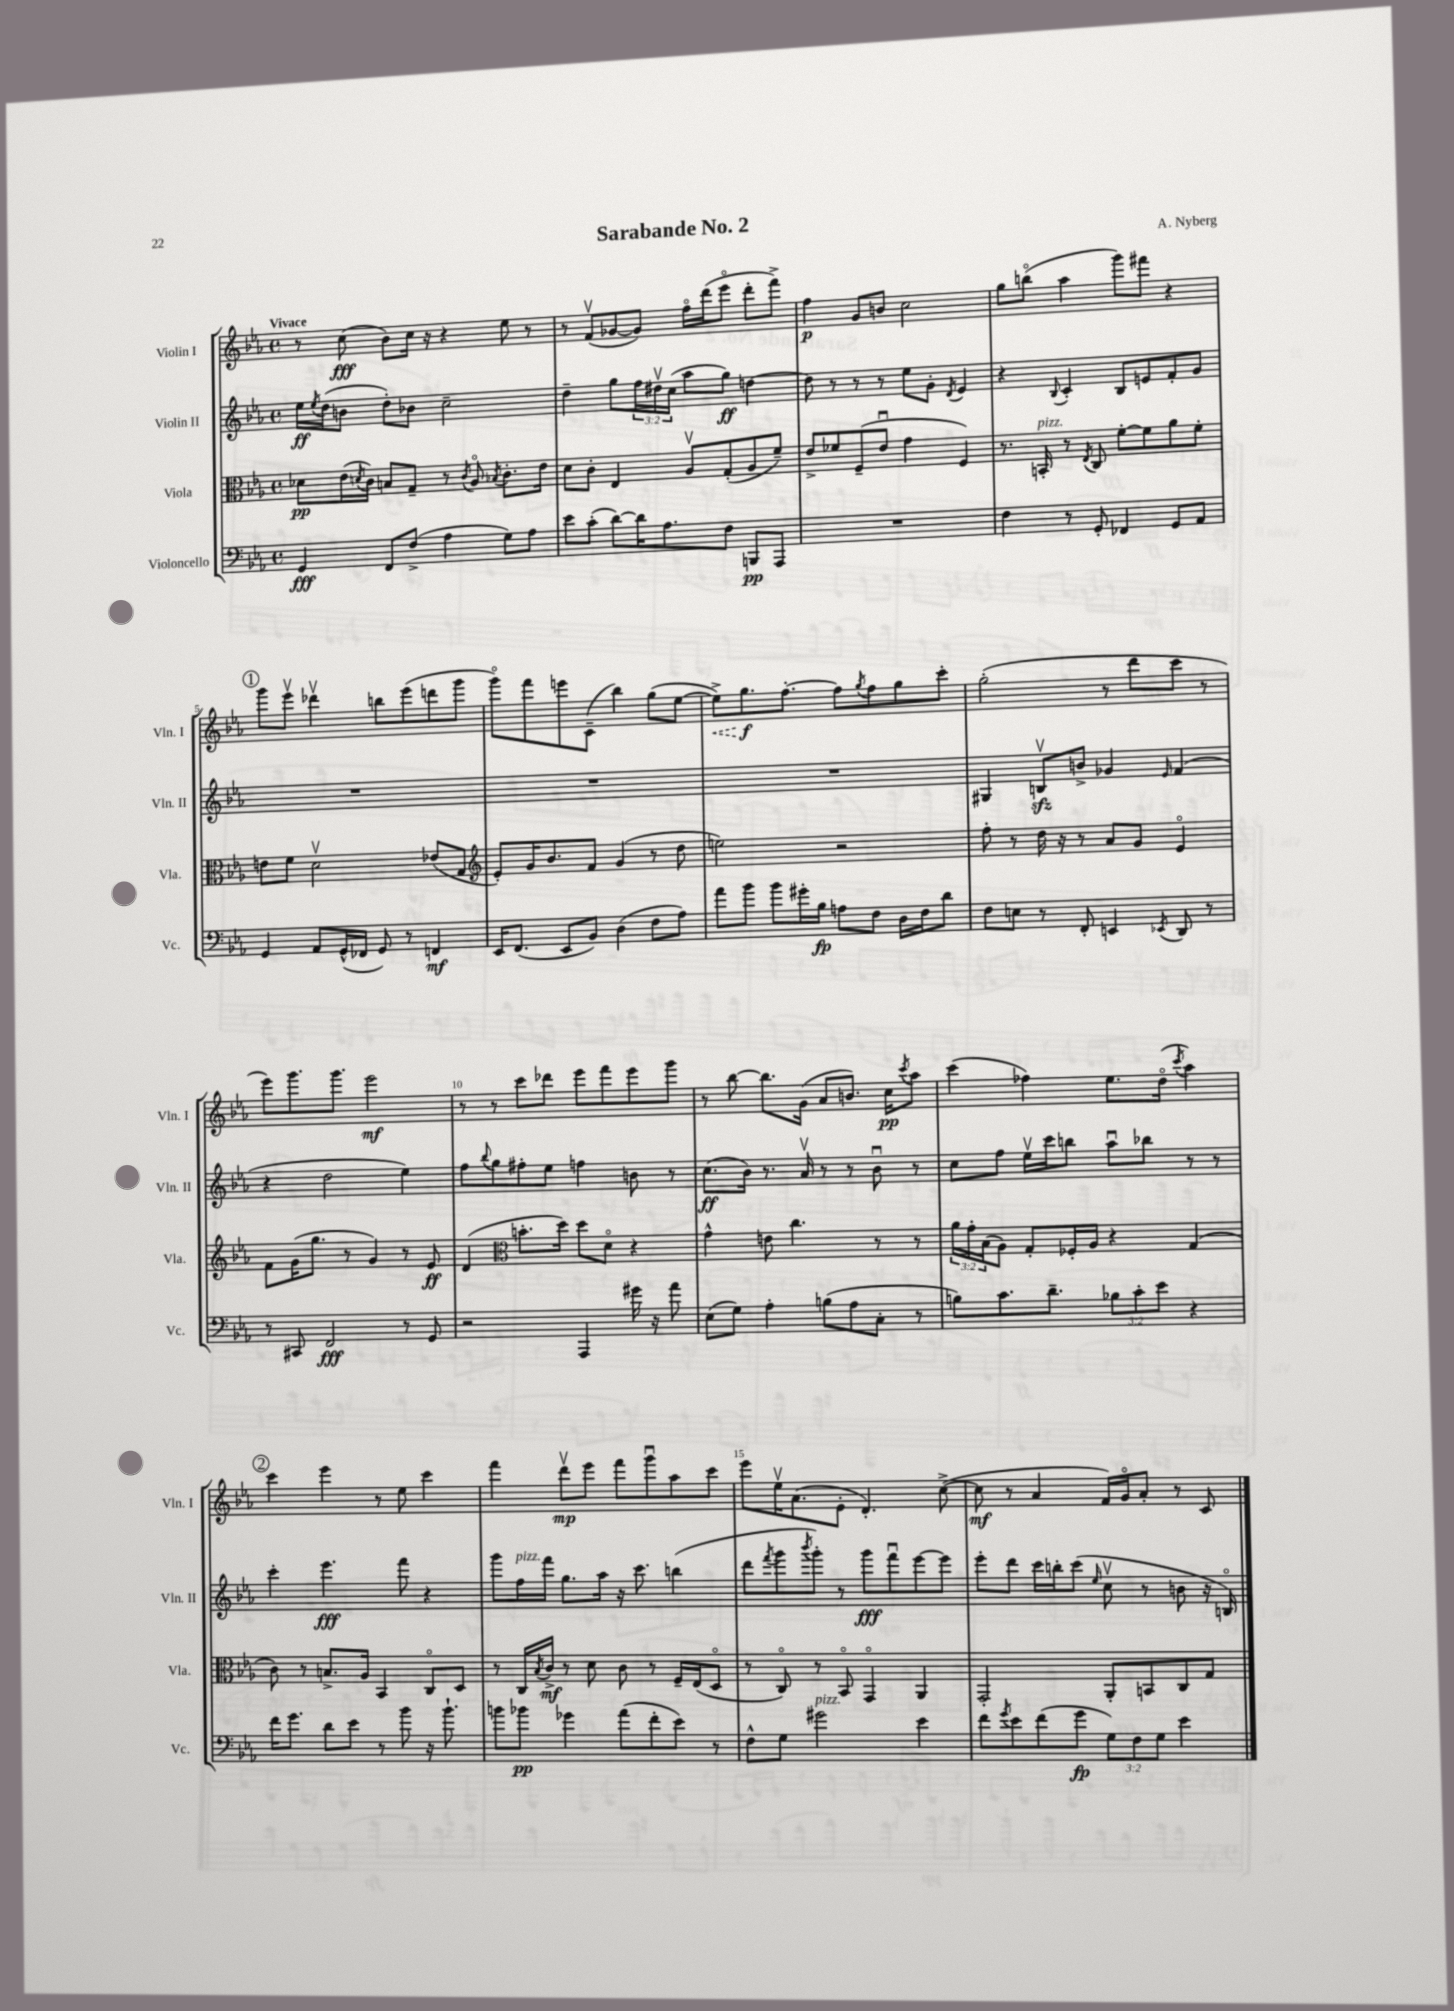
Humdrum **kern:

**kern	**kern	**kern	**kern
*staff4	*staff3	*staff2	*staff1
*clefF4	*clefC3	*clefG2	*clefG2
*k[b-e-a-]	*k[b-e-a-]	*k[b-e-a-]	*k[b-e-a-]
*M4/4	*M4/4	*M4/4	*M4/4
*met(c)	*met(c)	*met(c)	*met(c)
4GG/	8d-\L	16ee-\LL	8r
.	.	8qee-/	.
.	.	(16dd\J	.
.	(16e-\L	8b\J	(8cc\
.	8qd/	.	.
.	16c\JJ)	.	.
8FF/L	8B/L	8dd'\L)	8b-\L)
(8F^/J	8G~/J	8b-\J	16cc\Jk
.	.	.	16r
4A-\	8r	2cc~\	4r
.	8qc/	.	.
.	8A-o/	.	.
.	8qB-/	.	.
8G\L)	8.c'\L	.	8ee-\
8A-\J	.	.	8r
.	16e-\Jk	.	.
=	=	=	=
8e-\L	8d\L	4dd~\	8r
(8c'\J	8c'\J	.	(8fv/L
[8d\L)	4E-/	8gg\L	[8g-/
16d\]K	.	24ff\L	8g-/]J)
.	.	24dd#v\	.
8.A-\	.	.	.
.	.	(24cc\JJ	.
.	8A-v/L	8aa-\L	16ffo\LL
.	.	.	(16ddd\J
8F\J	(8G'/	8gg\J)	8eee-o\J
8BBB/L	8A-/	[4dd\	8ddd'\L
8AAA-/J	8f~/J)	.	8fff^\J)
=	=	=	=
1r	8e-^/L	8dd\]	4ff\
.	8f-/	8r	.
.	(8F~/	8r	8g/L
.	8e-u/J	8r	8b/J
.	4g\	8ee-\L	2cc\
.	.	8g'\J	.
.	.	8qd/	.
.	4F/)	4e-/	.
=	=	=	=
4F\	8.r	4r	8gg\L
.	.	.	(8bbo\J
.	16BB'/	.	.
.	.	8qqB-/	.
8r	8r	4c'/	4aa-\
.	8qE-/	.	.
8GG'/	8C/	.	.
4FF-/	[8f'\L	8B-/L	8ggg\L)
.	8f\]	8e/	8fff#\J
8GG/L	8a-\	8f'/	4r
8AA-/J	8f'\J	8g/J	.
=	=	=	=
4GG/	8e\L	1r	8ggg\L
.	8f\J	.	8eee-v\J
8AA-/L	2dv\	.	4ddd-v\
(16GG^^/L	.	.	.
16FF-/JJ	.	.	.
8GG/)	.	.	8bb\L
8r	.	.	(8eee-\
4FF/	(8e-/L	.	8ddd\
.	8G/J	.	8ggg\J
=	=	=	=
*	*clefG2	*	*
16EE-/LK	8e-'/L)	1r	8gggo\L)
(8.FF/J	.	.	.
.	16g/K	.	8fff\
.	8.b-/	.	.
8EE-/L	.	.	8eee\
8BB-/J)	8f/J	.	(8c~\J
(4D\	(4g/	.	4bb-\)
8F\L	8r	.	(8gg\L
8A-\J)	8dd\	.	[8ee-\J
=	=	=	=
8a-\L	2ee\)	1r	8ee-^\]L)
8b-\J	.	.	8.gg\
8b-\L	.	.	.
.	.	.	[8.ff'\J
16g#'\L	.	.	.
16B-\JJ	.	.	.
8A\L	2r	.	8ff\]L
.	.	.	8qgg/
8F\J	.	.	8ff\
16D\LL	.	.	8gg\
16F\J	.	.	.
8d\J	.	.	8ccc'\J
=	=	=	=
8F\L	8ff'\	4G#/	(2gg'\
8E\J	8r	.	.
8r	16dd\	8Bv/L	.
.	16r	.	.
8FF'/	8r	8b^/J	.
4EE/	8a-/L	4g-/	8r
.	8g/J	.	8ddd\L
8qEE-/	.	16qqe-/	.
8DD/	4e-o/	(4f/	8ccc\J
8r	.	.	8r
=	=	=	=
8r	8f\L	4r	8eee-\L)
8CC#/	(16g\K	.	8.ggg\
.	8.gg\J	.	.
2FF/	.	2dd\	.
.	.	.	8.ggg\J
.	8r	.	.
.	4g/)	.	2eee-\
8r	8r	4ee-\)	.
8GG/	8e-/	.	.
=	=	=	=
2r	(4d/	8ff\L	8r
.	.	8qqbb-/	.
.	.	8gg\	8r
*	*clefC3	*	*
.	8.b'\L	8ff#'\	8ccc\L
.	.	8ee-\J	8ddd-\J
.	16dd\Jk)	.	.
4AAA-/	8dd\L	4ff\	8eee-\L
.	8do\J	.	8fff\
16g#\	4r	8b\	8eee-\
16r	.	.	.
8a-\	.	8r	8ggg\J
=	=	=	=
(8E-\L	4g^^\	(8.cc\L	8r
8G\J)	.	.	[8bb-\
.	.	16b-\Jk)	.
4A-'\	8e\	8.r	8.bb-\]L
.	4.cc\	.	.
.	.	16a-v/	(16g\Jk
(8B\L	.	8r	8a-/L
8A-\	.	8r	8.b/J)
8C'\J	8r	8b-u\	.
.	.	.	16cc\LK
.	.	.	8qccc/
8r	8r	8r	8aa-\J
=	=	=	=
8B\L)	24a-\LL	8cc\L	(4ccc\
.	24g'\	.	.
.	(24B-\J	.	.
8.c\	8A-\J)	8ff\J	.
.	8G'/L	16ee-v\LL	4ff-\)
8.d~\J	.	16ccc\J	.
.	16F-'/L	8bb\J	.
.	16A-/JJ	.	.
12B-\L	4r	8aa-u\L	8.ee-\L
12c'\	.	.	.
.	.	8bb-\J	.
12e-\J	.	.	.
.	.	.	(16ddo\Jk
.	.	.	8qccc/
4r	(4G/	8r	4aa-\)
.	.	8r	.
=	=	=	=
16f\LK	8c\)	4ccc'\	4ccc\
8.g\J	.	.	.
.	8r	.	.
8d\L	8.B^/L	4.eee-\	4eee-\
8e-\J	.	.	.
.	16A-/Jk	.	.
8r	4BB-/	.	8r
8b-\	.	8fff\	8ee-\
16r	8Co/L	4r	4ccc\
8.b-`\	.	.	.
.	8D/J	.	.
=	=	=	=
8b\L	8r	8ggg\L	4fff\
8b-\J	16C/LL	16ff\L	.
.	8qB-/	.	.
.	16c^/JJ	16fff\JJ	.
4g-\	8r	8.gg\L	8dddv\L
.	8d\	.	8eee-\J
.	.	16aa-\Jk	.
(8a-\L	8c\	16r	8fff\L
.	.	8.ccc\	.
8f'\	8r	.	8gggu\
8e-\J)	16F~/LL	(4bb\	8aa-\
.	(16E-/J	.	.
8r	8Do/J	.	8ccc\J
=	=	=	=
8F^^\L	8r	8ddd\L	8eee-\L
.	.	8qfff/	.
8G\J	8Co/)	8ggg\	16ee-v\K
.	.	.	(8.a-\
.	.	8qbbb-/	.
2g#\	8r	8ggg'\J)	.
.	8BB-o/	8r	8e-'\J
.	4GGo/	8ggg\L	4.d'/)
.	.	8fffu\	.
4e-\	4AA-/	[8eee-\	.
.	.	8eee-\]J	([8cc^\
=	=	=	=
8f\L	2GG'/	8eee-'\L	8cc\]
8qg/	.	.	.
8e-\	.	8ddd\J	8r
(8f\	.	16ccc\LL	4a-/
.	.	16bb'\J	.
8g\J	.	(8ccc\J	.
.	.	16qqee-/	.
12G\L)	8AA-'/L	8ccv\	16f/LL)
.	.	.	16go/J
12F\	.	.	.
.	8BB/	8r	8a-'/J
12G\J	.	.	.
4e-\	8C/	8b\	8r
.	8G/J	16r	8c/
.	.	16Bo/)	.
==	==	==	==
*-	*-	*-	*-
